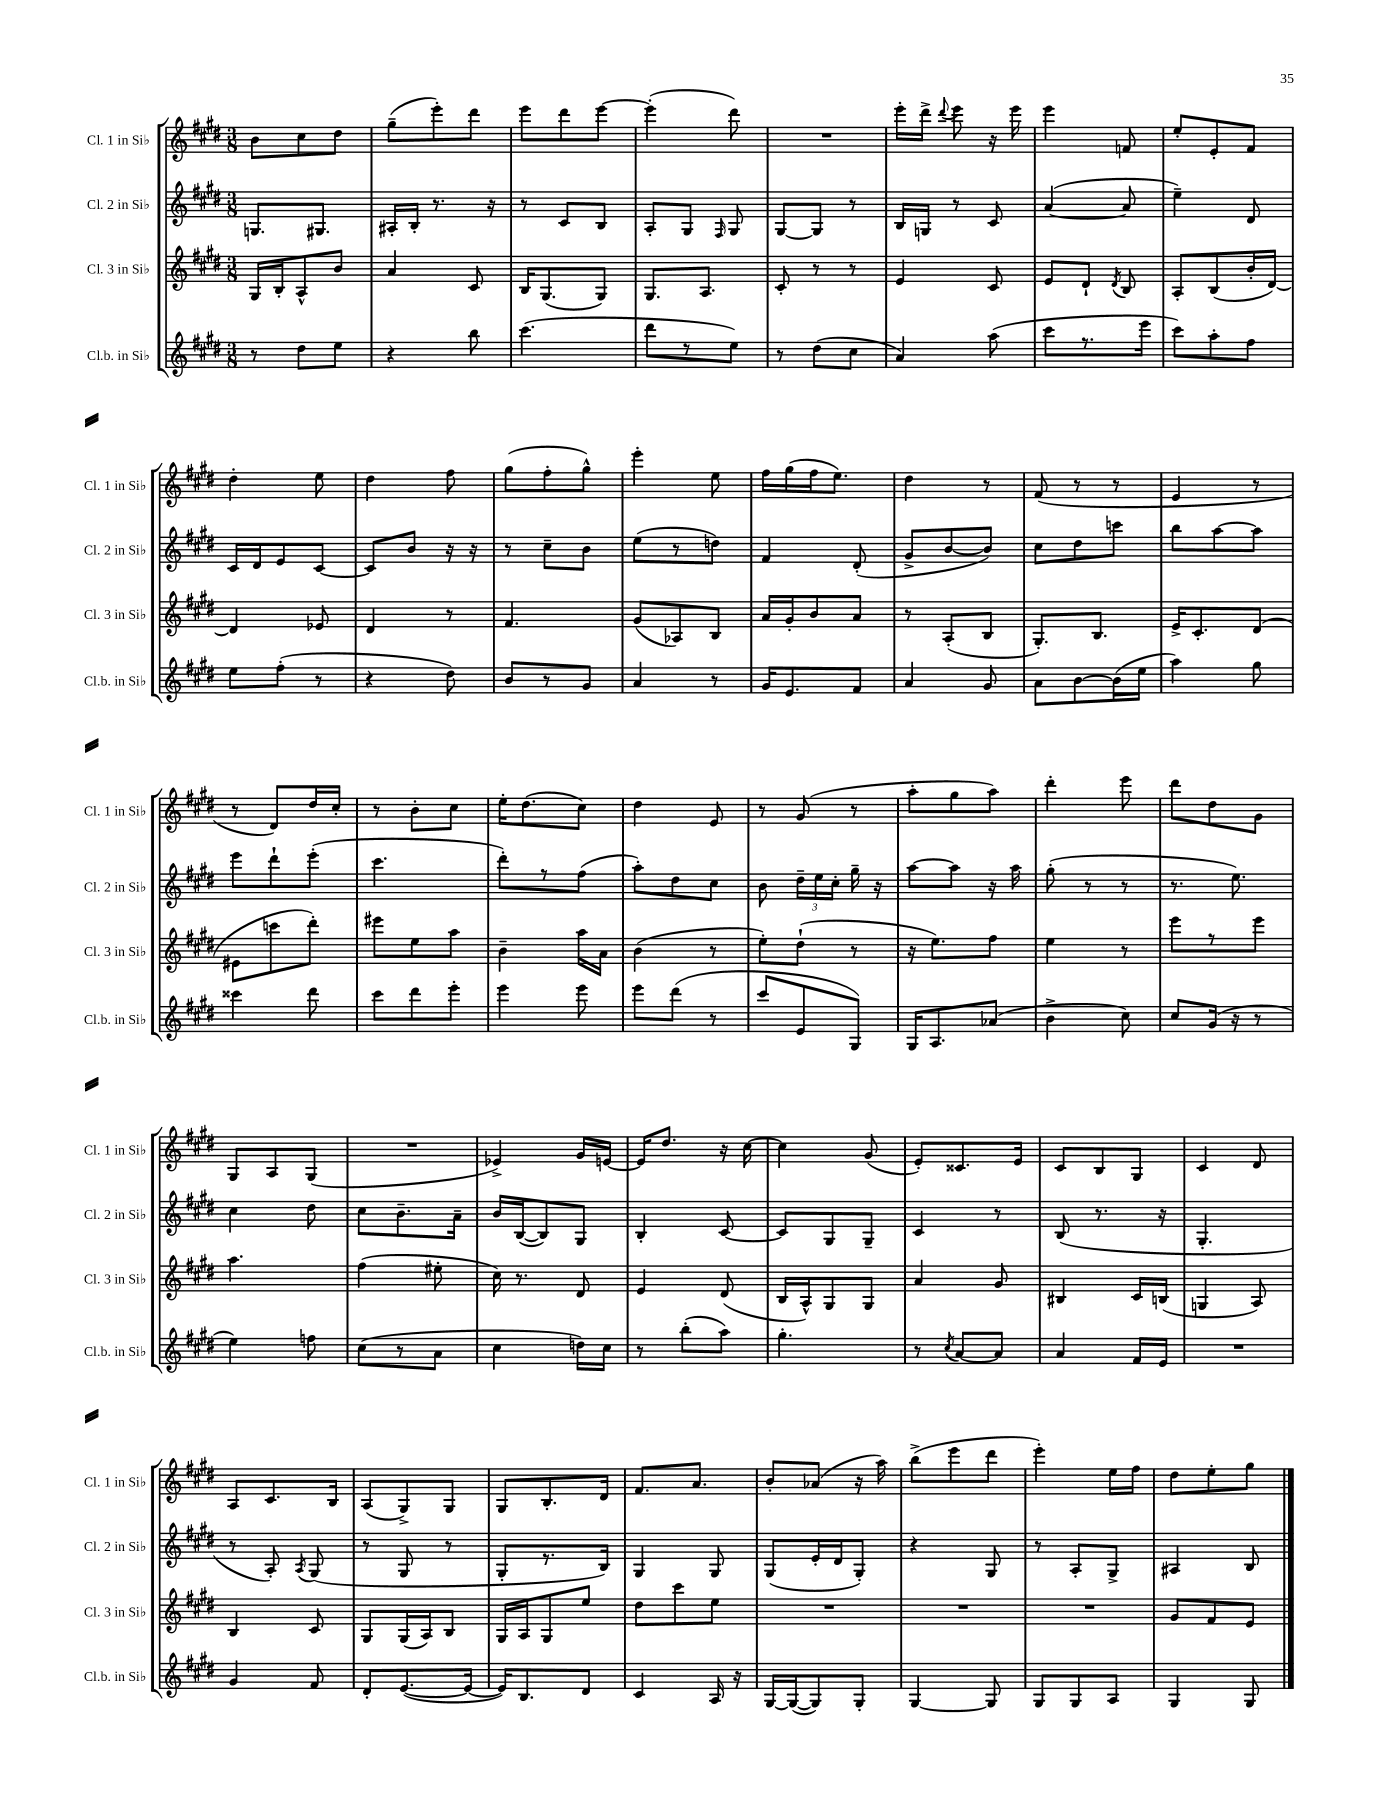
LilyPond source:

<<
\new StaffGroup <<
\new Staff = "s0" \with { instrumentName = "Cl. 1 in Sib" shortInstrumentName = "Cl. 1 in Sib" } {
    \clef treble \key e \major \numericTimeSignature \time 3/8
    \autoBeamOff b'8[ cis''8 dis''8] |
    gis''8[--( e'''8-.) dis'''8] |
    e'''8[ dis'''8 e'''8]~ |
    e'''4-.( dis'''8) |
    R4. |
    e'''16[-. dis'''16]-> \appoggiatura { dis'''8 } e'''8 r16 e'''16 |
    e'''4 f'8 |
    e''8[-. e'8-. fis'8] |
    dis''4-. e''8 |
    dis''4 fis''8 |
    gis''8[( fis''8-. gis''8]-^) |
    e'''4-. e''8 |
    fis''16[ gis''16( fis''16 e''8.]) |
    dis''4 r8 |
    fis'8( r8 r8 |
    e'4 r8 |
    r8 dis'8[) dis''16 cis''16]-. |
    r8 b'8[-. cis''8] |
    e''16[-. dis''8.( cis''8]) |
    dis''4 e'8 |
    r8 gis'8( r8 |
    a''8[-. gis''8 a''8]) |
    dis'''4-. e'''8 |
    dis'''8[ dis''8 gis'8] |
    gis8[ a8 gis8]( |
    R4. |
    ees'4->) gis'16[ e'16]~ |
    e'16[ dis''8.] r16 cis''16~ |
    cis''4 gis'8( |
    e'8[-.) cisis'8. e'16] |
    cis'8[ b8 gis8] |
    cis'4 dis'8 |
    a8[ cis'8. b16] |
    a8[( gis8->) gis8] |
    gis8[ b8.-. dis'16] |
    fis'8.[ a'8.] |
    b'8[-. aes'8]( r16 a''16) |
    b''8[->( e'''8 dis'''8] |
    e'''4-.) e''16[ fis''16] |
    dis''8[ e''8-. gis''8] \bar "|." |
}
\new Staff = "s1" \with { instrumentName = "Cl. 2 in Sib" shortInstrumentName = "Cl. 2 in Sib" } {
    \clef treble \key e \major \numericTimeSignature \time 3/8
    \autoBeamOff g8.[ gis8.] |
    ais16[-. b16]-. r8. r16 |
    r8 cis'8[ b8] |
    a8[-. gis8] \grace { fis16 } gis8 |
    gis8[~ gis8] r8 |
    b16[ g16] r8 cis'8 |
    a'4~( a'8 |
    e''4--) dis'8 |
    cis'16[ dis'16 e'8 cis'8]~ |
    cis'8[ b'8] r16 r16 |
    r8 cis''8[-- b'8] |
    e''8[( r8 d''8]) |
    fis'4 dis'8-.( |
    gis'8[-> b'8~ b'8]) |
    cis''8[ dis''8 c'''8] |
    b''8[ a''8~ a''8] |
    e'''8[ dis'''8-! e'''8]-.( |
    cis'''4. |
    dis'''8[-.) r8 fis''8]( |
    a''8[-.) dis''8 cis''8] |
    b'8 \tuplet 3/2 { dis''16[-- e''16 cis''16]-. } gis''16-- r16 |
    a''8[~ a''8] r16 a''16 |
    gis''8-.( r8 r8 |
    r8. e''8.) |
    cis''4 dis''8 |
    cis''8[ b'8.-- a'16]-- |
    b'16[ b16~( b8) gis8] |
    b4-. cis'8~ |
    cis'8[ gis8 gis8]-- |
    cis'4 r8 |
    b8( r8. r16 |
    gis4.-. |
    r8 a8-.) \acciaccatura { a8 } gis8( |
    r8 gis8 r8 |
    gis8[-. r8. b16]) |
    gis4 gis8 |
    gis8[( e'16-. dis'16 gis8]-.) |
    r4 gis8 |
    r8 a8[-. gis8]-> |
    ais4 b8 \bar "|." |
}
\new Staff = "s2" \with { instrumentName = "Cl. 3 in Sib" shortInstrumentName = "Cl. 3 in Sib" } {
    \clef treble \key e \major \numericTimeSignature \time 3/8
    \autoBeamOff gis16[ b16-. a8-^ b'8] |
    a'4 cis'8 |
    b16[ gis8.( gis8]) |
    gis8.[ a8.] |
    cis'8-. r8 r8 |
    e'4 cis'8 |
    e'8[ dis'8]-! \acciaccatura { dis'8 } b8 |
    a8[-. b8( b'16-. dis'16]~) |
    dis'4 ees'8 |
    dis'4 r8 |
    fis'4. |
    gis'8[( aes8) b8] |
    a'16[ gis'16-. b'8 a'8] |
    r8 a8[-.( b8] |
    gis8.[-.) b8.] |
    e'16[-> cis'8.-. dis'8]( |
    eis'8[ c'''8 dis'''8]-.) |
    eis'''8[ e''8 a''8] |
    b'4-- a''16[ a'16] |
    b'4( r8 |
    e''8[-.) dis''8]-!( r8 |
    r16 e''8.[) fis''8] |
    e''4 r8 |
    e'''8[ r8 e'''8] |
    a''4. |
    fis''4( eis''8-. |
    cis''16) r8. dis'8 |
    e'4 dis'8( |
    b16[ a16-^) gis8 gis8] |
    a'4 gis'8 |
    bis4 cis'16[ b16]( |
    g4 a8) |
    b4 cis'8 |
    gis8[ gis16( a16) b8] |
    gis16[ a16 gis8 e''8] |
    dis''8[ cis'''8 e''8] |
    R4. |
    R4. |
    R4. |
    gis'8[ fis'8 e'8] \bar "|." |
}
\new Staff = "s3" \with { instrumentName = "Cl.b. in Sib" shortInstrumentName = "Cl.b. in Sib" } {
    \clef treble \key e \major \numericTimeSignature \time 3/8
    \autoBeamOff r8 dis''8[ e''8] |
    r4 b''8 |
    cis'''4.( |
    dis'''8[ r8 e''8]) |
    r8 dis''8[( cis''8] |
    a'4) a''8( |
    cis'''8[ r8. e'''16] |
    cis'''8[) a''8-. fis''8] |
    e''8[ fis''8]-.( r8 |
    r4 dis''8) |
    b'8[ r8 gis'8] |
    a'4 r8 |
    gis'16[ e'8. fis'8] |
    a'4 gis'8 |
    a'8[ b'8~ b'16( e''16] |
    a''4) gis''8 |
    cisis'''4 dis'''8 |
    cis'''8[ dis'''8 e'''8]-. |
    e'''4 e'''8 |
    e'''8[ dis'''8]( r8 |
    cis'''8[ e'8 gis8]) |
    gis16[ a8. aes'8]( |
    b'4-> cis''8) |
    cis''8[ gis'16]( r16 r8 |
    e''4) f''8 |
    cis''8[( r8 a'8] |
    cis''4 d''16[) cis''16] |
    r8 b''8[-.( a''8]) |
    gis''4.-. |
    r8 \acciaccatura { cis''8 } a'8[~ a'8] |
    a'4 fis'16[ e'16] |
    R4. |
    gis'4 fis'8 |
    dis'8[-. e'8.~( e'16]~ |
    e'16[) b8. dis'8] |
    cis'4 a16 r16 |
    gis16[~ gis16~( gis8) gis8]-. |
    gis4~ gis8 |
    gis8[ gis8 a8] |
    gis4 gis8 \bar "|." |
}
>>
>>
\layout { \context { \Score \remove "Bar_number_engraver" } }
